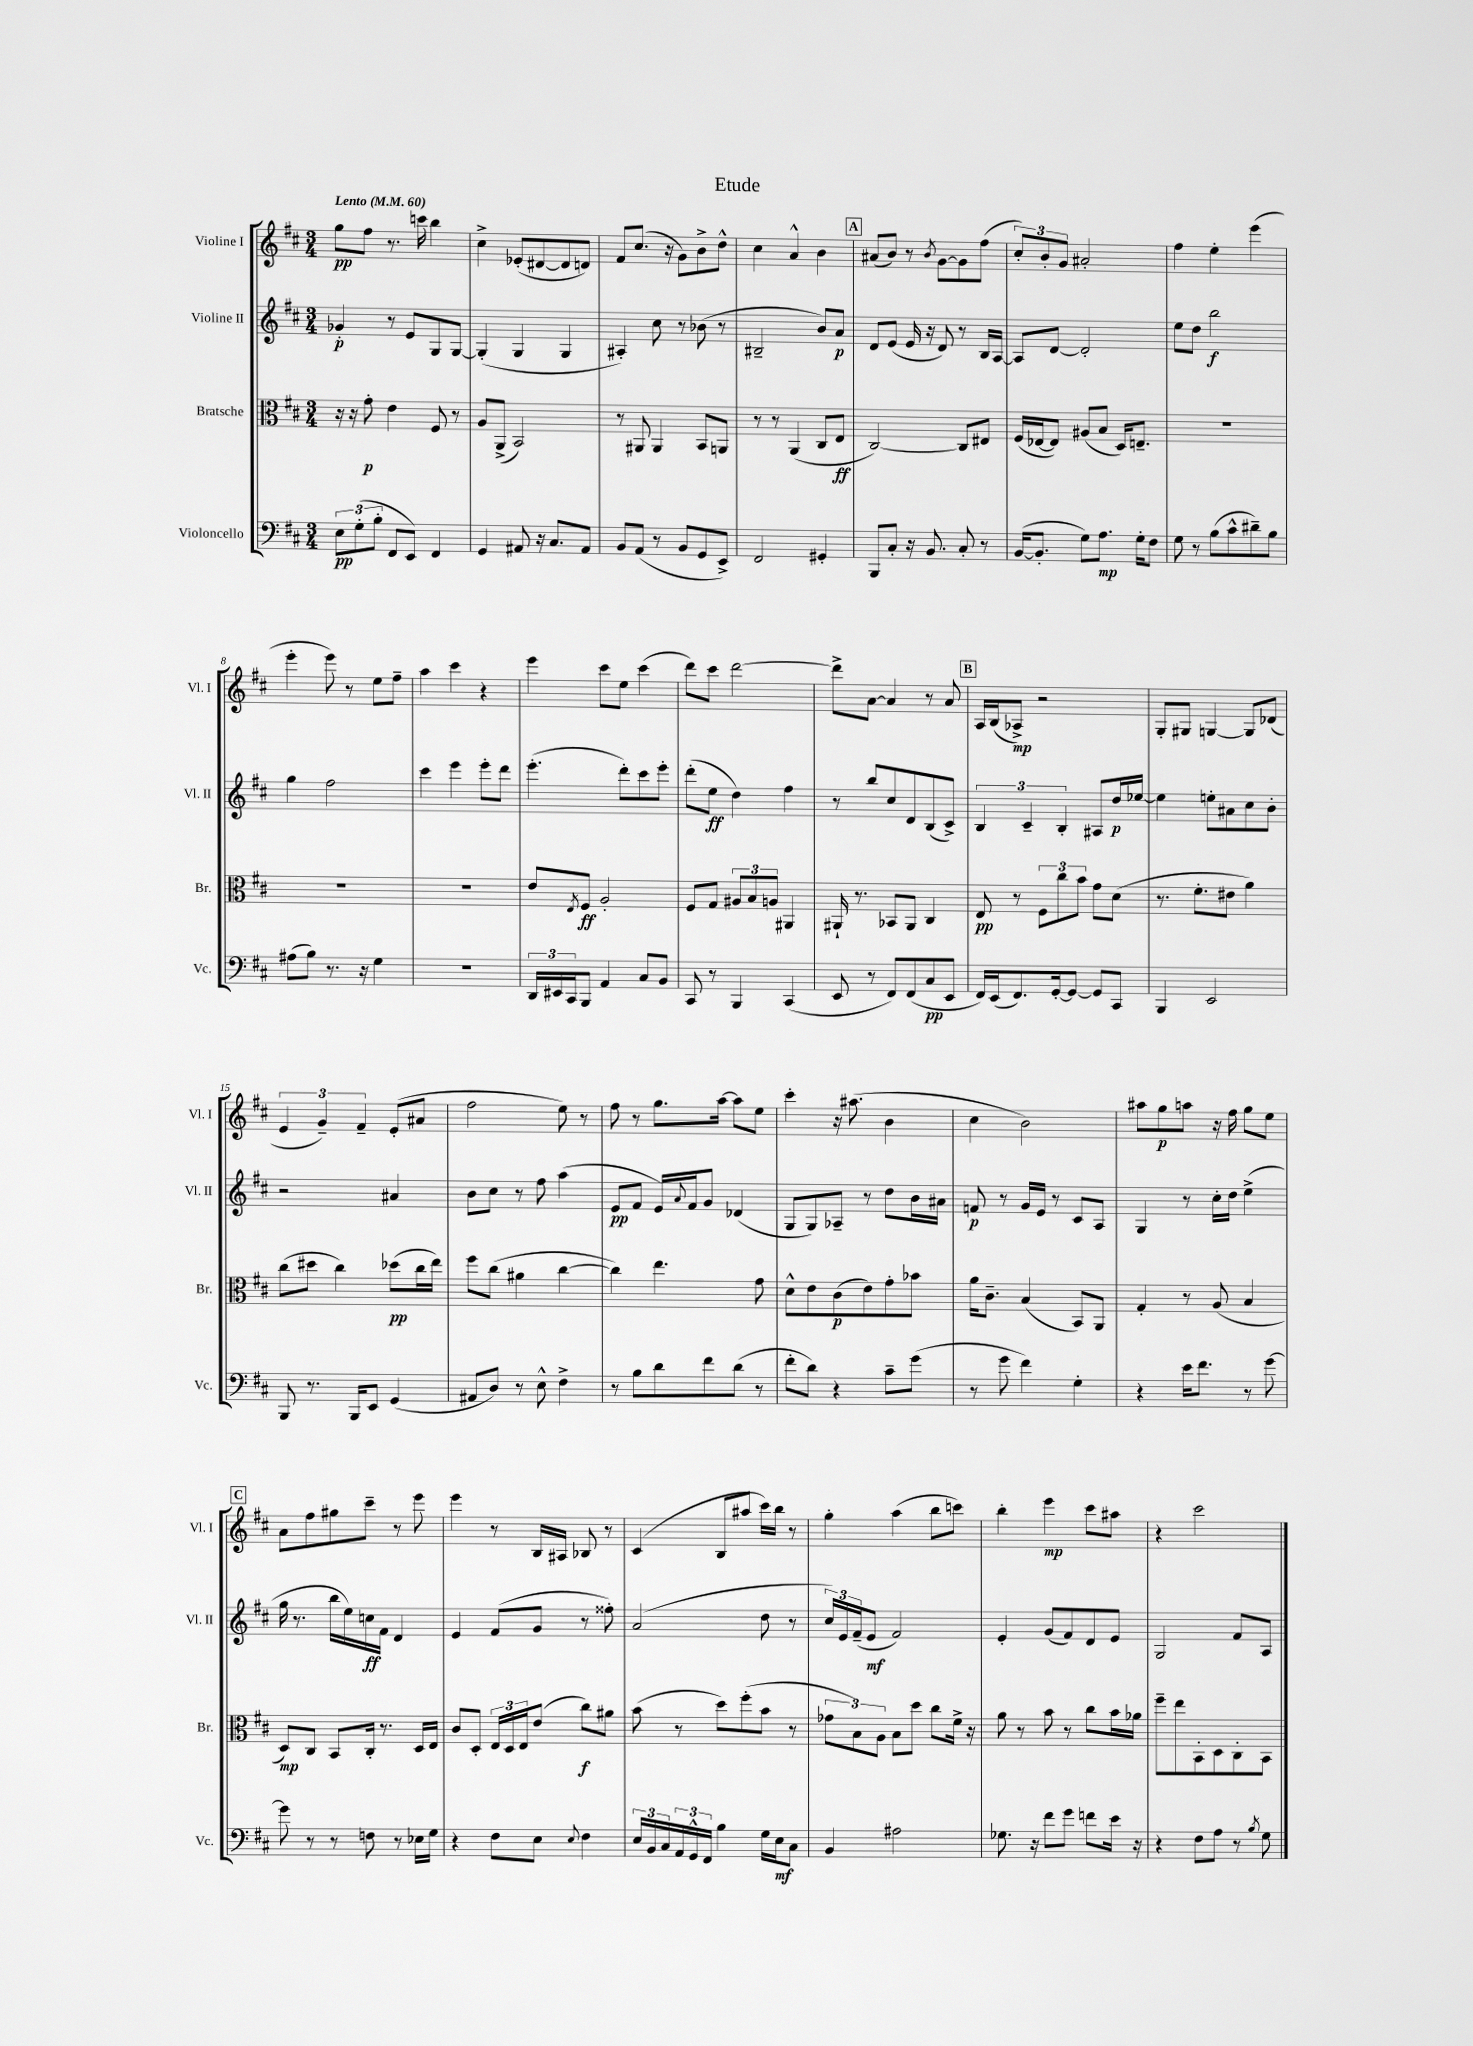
\header { title = "Etude" }
<<
\new StaffGroup <<
\new Staff = "s0" \with { instrumentName = "Violine I" shortInstrumentName = "Vl. I" } {
    \clef treble \key d \major \numericTimeSignature \time 3/4 \tempo "Lento" 4 = 60
    g''8\pp fis''8 r8. c'''16 b''4 |
    cis''4-> ees'8-.( dis'8~ dis'8 d'8) |
    fis'8 cis''8.( r16 g'8) b'8-> d''8-^ |
    cis''4 a'4-^ b'4 |
    \mark \markup { \box "A" } ais'8( b'8) r8 \acciaccatura { b'8 } g'8~ g'8 fis''8( |
    \tuplet 3/2 { cis''8-.) b'8-. g'8 } ais'2-. |
    fis''4 e''4-. e'''4( |
    e'''4-. e'''8) r8 e''8 fis''8-- |
    a''4 cis'''4 r4 |
    e'''4 cis'''8 e''8 cis'''4( |
    d'''8) cis'''8 d'''2~ |
    d'''8-> a'8~ a'4 r8 a'8 |
    \mark \markup { \box "B" } a16 b16( aes8->\mp) r2 |
    g8-. gis8 g4~ g8 des'8( |
    \tuplet 3/2 { e'4 g'4--) fis'4-- } e'8-.( ais'8 |
    fis''2 e''8) r8 |
    fis''8 r8 g''8. a''16~ a''8 e''8 |
    cis'''4-. r16 ais''8.( b'4 |
    cis''4 b'2) |
    ais''8 g''8\p a''8 r16 fis''16 g''8 e''8 |
    \mark \markup { \box "C" } a'8 fis''8 gis''8 cis'''8-- r8 e'''8 |
    e'''4 r8 b16 ais16 bes8 r8 |
    cis'4( b8 ais''8 cis'''16) b''16 r8 |
    g''4-. a''4( b''8 c'''8) |
    b''4-. e'''4\mp cis'''8 ais''8 |
    r4 cis'''2 \bar "|." |
}
\new Staff = "s1" \with { instrumentName = "Violine II" shortInstrumentName = "Vl. II" } {
    \clef treble \key d \major \numericTimeSignature \time 3/4
    ges'4-.\p r8 e'8 g8 g8~ |
    g4-.( g4 g4 |
    ais4-.) cis''8 r8 bes'8( r8 |
    bis2-- b'8) a'8\p |
    \mark \markup { \box "A" } d'8 e'8( e'16 r16 d'8) r8 b16 a16~ |
    a8 d'8~ d'2-. |
    e''8 d''8 b''2\f |
    g''4 fis''2 |
    cis'''4 e'''4 e'''8-. d'''8 |
    e'''4.-.( d'''8-.) cis'''8 e'''8-. |
    d'''8-.( e''8\ff d''4) fis''4 |
    r8 b''8 cis''8 d'8 b8( cis'8->) |
    \mark \markup { \box "B" } \tuplet 3/2 { b4 cis'4-- b4-. } ais8 d''16\p ees''16~ |
    ees''4 e''8-. ais'8 cis''8 b'8-. |
    r2 ais'4 |
    b'8 cis''8 r8 fis''8 a''4( |
    e'8\pp fis'8 e'16) \appoggiatura { a'8 } fis'16 g'8 des'4( |
    g8 g8) aes8-- r8 d''8 b'16 ais'16 |
    f'8\p r8 g'16 e'16 r8 cis'8 a8 |
    g4 r8 cis''16-. d''16 e''4->( |
    \mark \markup { \box "C" } g''16 r8. b''16 e''16) c''16\ff fis'16 d'4 |
    e'4 fis'8( g'8 r8 fisis''8-.) |
    a'2( d''8 r8 |
    \tuplet 3/2 { cis''16) e'16 fis'16--( } e'8\mf fis'2) |
    e'4-. g'8( fis'8) d'8 e'8 |
    g2 fis'8 a8 \bar "|." |
}
\new Staff = "s2" \with { instrumentName = "Bratsche" shortInstrumentName = "Br." } {
    \clef alto \key d \major \numericTimeSignature \time 3/4
    r16 r16 g'8-.\p e'4 fis8 r8 |
    a8 a,8->( b,2) |
    r8 ais,8 ais,4 b,8 a,8 |
    r8 r8 a,4( cis8 e8\ff |
    \mark \markup { \box "A" } cis2~) cis8 eis8 |
    fis16( ees16~ ees8) ais8( b8 d16) e8.-- |
    R2. |
    R2. |
    R2. |
    e'8 \acciaccatura { e8 } fis8\ff a2-. |
    fis8 g8 \tuplet 3/2 { ais8 b8 a8 } ais,4 |
    ais,16-! r8. bes,8 ais,8 cis4 |
    \mark \markup { \box "B" } e8\pp r8 \tuplet 3/2 { fis8 cis''8 b'8 } g'8 d'8( |
    r8. fis'8.-. eis'8 a'4) |
    cis''8( dis''8 cis''4) des''8\pp( cis''16 e''16) |
    fis''8 cis''8( ais'4 cis''4~ |
    cis''4) e''4. g'8 |
    d'8-^ e'8 cis'8\p( e'8) g'8-. bes'8 |
    a'16 cis'8.-- b4( b,8) a,8 |
    g4-. r8 a8( b4 |
    \mark \markup { \box "C" } d8\mp) cis8 b,8 cis16-. r8. d16 e16 |
    cis'8 d8-. \tuplet 3/2 { e16 d16 e16 } e'8( cis''8\f) ais'8 |
    b'8( r8 d''8) fis''8-.( b'8 r8 |
    \tuplet 3/2 { ges'8 b8) a8 } b8 d''8 cis''8 fis'16-> r16 |
    a'8 r8 b'8 r8 cis''8 b'16 aes'16 |
    fis''8-- e''8 b,8-. d8 cis8-. b,8 \bar "|." |
}
\new Staff = "s3" \with { instrumentName = "Violoncello" shortInstrumentName = "Vc." } {
    \clef bass \key d \major \numericTimeSignature \time 3/4
    \tuplet 3/2 { e8\pp g8-.( b8-. } fis,8 e,8) fis,4 |
    g,4 ais,8 r16 cis8. ais,8 |
    b,8 a,8( r8 b,8 g,8 e,8->) |
    fis,2 gis,4-. |
    \mark \markup { \box "A" } b,,8 cis8-. r16 b,8. cis8-. r8 |
    b,16~( b,8.-. g8) a8.\mp g16-. fis8 |
    g8 r8 b8( cis'8-^ dis'8--) b8 |
    ais8( b8) r8. r16 g4 |
    R2. |
    \tuplet 3/2 { d,16 eis,16 cis,16 } b,,8 a,4 cis8 b,8 |
    cis,8 r8 b,,4 cis,4( |
    e,8 r8 fis,8) fis,8( cis8\pp e,8 |
    \mark \markup { \box "B" } fis,16) e,16( fis,8.) g,16~-. g,8~ g,8 cis,8 |
    b,,4 e,2 |
    b,,8 r8. b,,16 e,8 g,4( |
    ais,8 d8) r8 e8-^ fis4-> |
    r8 b8 d'8 fis'8 d'8( r8 |
    fis'8-. d'8) r4 cis'8-- g'8( |
    r8 g'8 fis'4) g4-. |
    r4 e'16 fis'8. r8 g'8~ |
    \mark \markup { \box "C" } g'8 r8 r8 f8 r8 ees16 g16 |
    r4 fis8 e8 \appoggiatura { e8 } fis4 |
    \tuplet 3/2 { e16 b,16 cis16 } \tuplet 3/2 { a,16 g,16-^ fis,16 } b4 g16 e16\mf cis8 |
    b,4 ais2 |
    ges8. r16 fis'8 g'8 f'8 e'16 r16 |
    r4 fis8 a8 r8 \acciaccatura { b8 } g8 \bar "|." |
}
>>
>>
